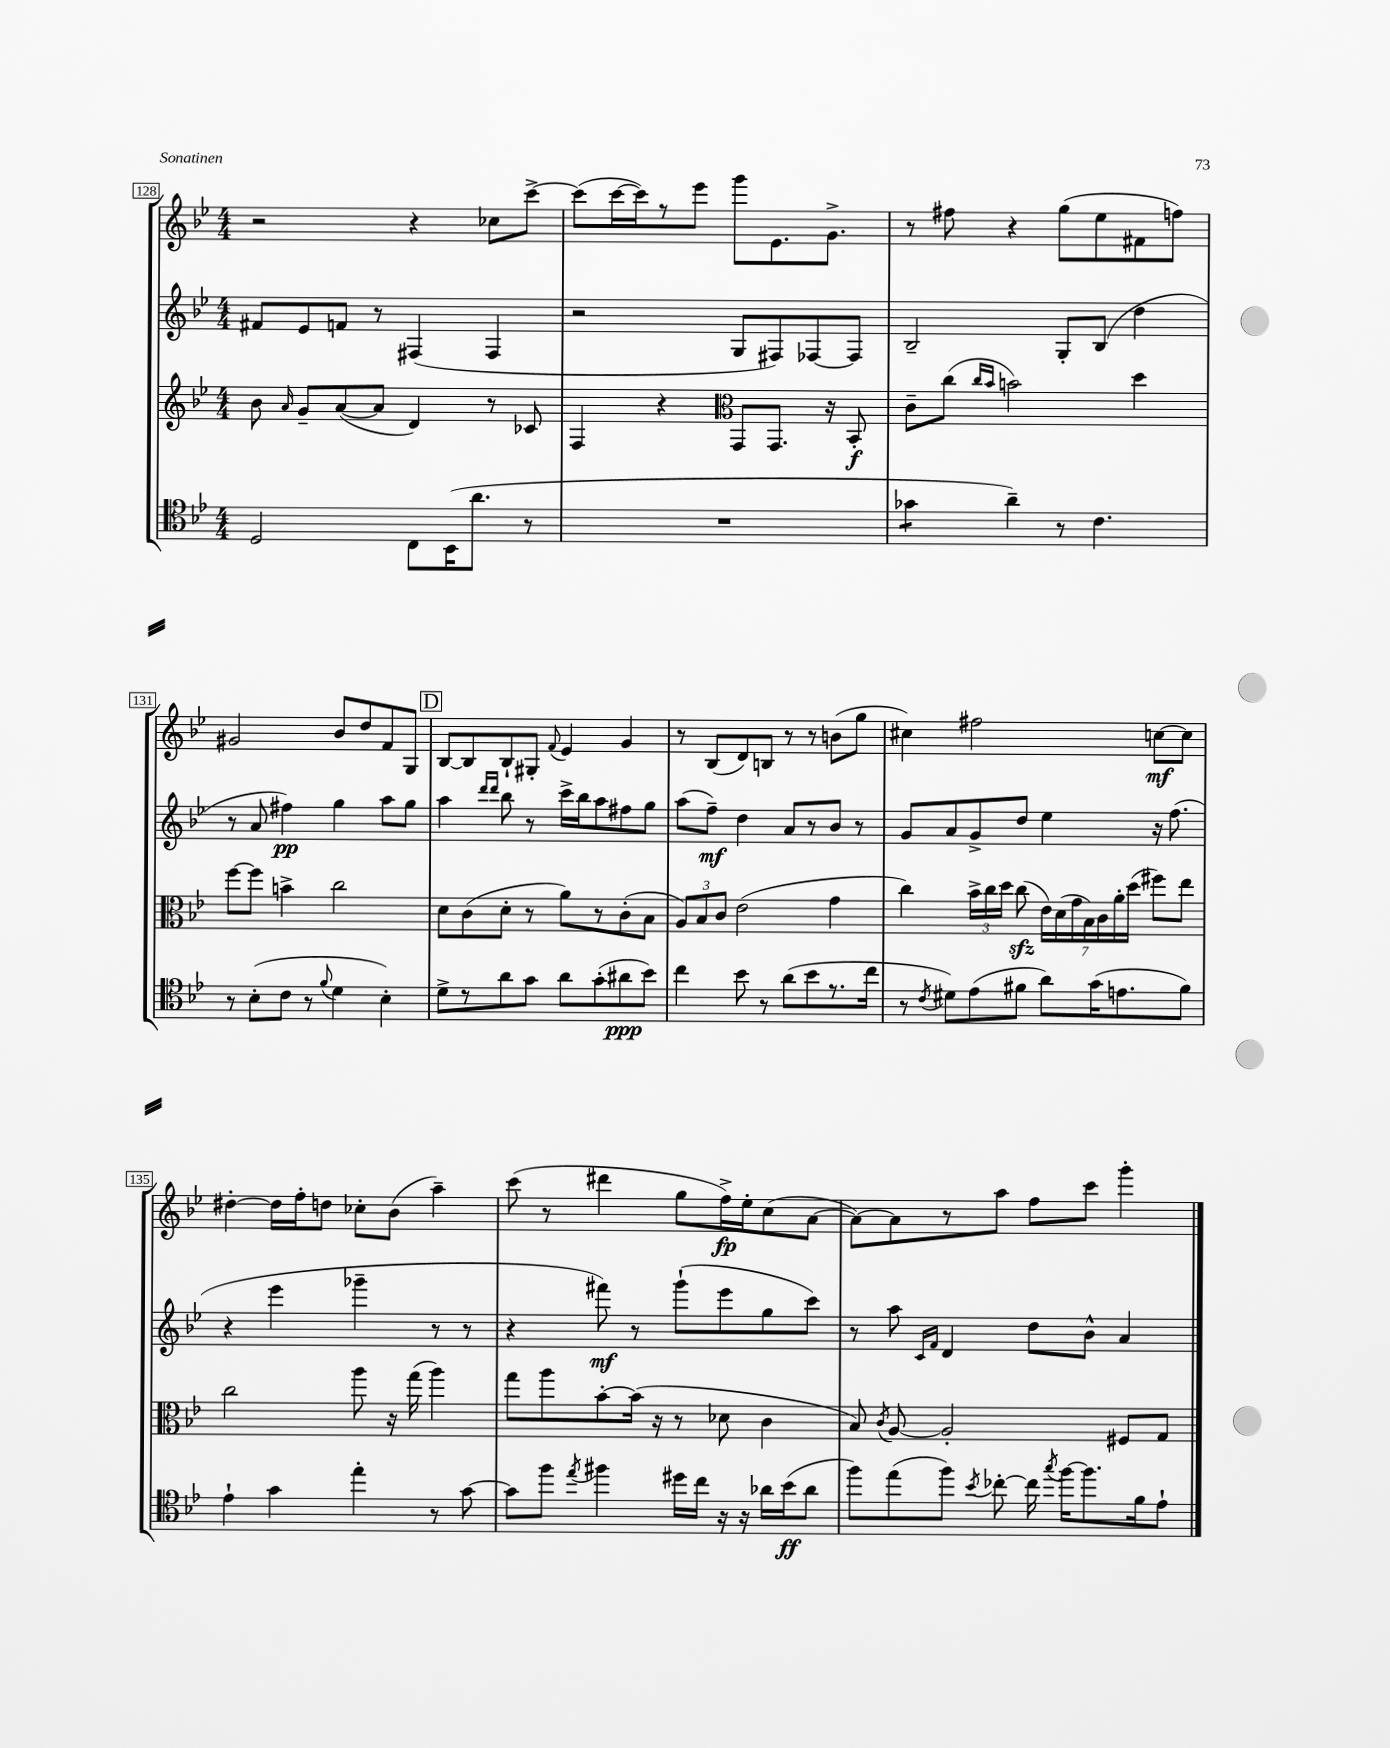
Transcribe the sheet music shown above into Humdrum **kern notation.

**kern	**kern	**kern	**kern
*staff4	*staff3	*staff2	*staff1
*clefC4	*clefG2	*clefG2	*clefG2
*k[b-e-]	*k[b-e-]	*k[b-e-]	*k[b-e-]
*M4/4	*M4/4	*M4/4	*M4/4
2D/	8b-\	8f#/L	2r
.	16qqa/	.	.
.	8g~/L	8e-/	.
.	([8a/	8f/J	.
.	8a/]J	8r	.
8C\L	4d/)	(4F#/	4r
(16BB-\K	.	.	.
8.a\J	.	.	.
.	8r	4F#/	8cc-\L
8r	8c-/	.	[8ccc^\J
=	=	=	=
1r	4F/	2r	(8ccc\]L
.	.	.	[16ccc\L
.	.	.	16ccc\]J)
.	4r	.	8r
.	.	.	8eee-\J
*	*clefC3	*	*
.	8GG/L	8G/L	8ggg\L
.	8.GG/J	8F#/)	8.e-\
.	.	[8F-/	.
.	16r	.	8.g^\J
.	8BB-'/	8F-/]J	.
=	=	=	=
4g-\	8c~\L	2B-~/	8r
.	(8cc\J	.	8ff#\
.	16qqcc/LL	.	.
.	16qqb-/JJ	.	.
4a~\)	2b\)	.	4r
8r	.	8G'/L	(8gg\L
4.c\	.	(8B-/J	8ee-\
.	4dd\	4dd\	8f#\
.	.	.	8ff\J)
=	=	=	=
8r	[8ff\L	8r	2g#/
(8B-'\L	8ff\]J	8a/	.
8c\J	4b^\	4ff#\)	.
8r	.	.	.
8qqf/	.	.	.
4d\	2cc\	4gg\	8b-/L
.	.	.	8dd/
4B-'\)	.	8aa\L	8f/
.	.	8gg\J	8G/J
=	=	=	=
8d^\L	8d\L	4aa\	[8B-/L
8r	(8c\	.	8B-/]
.	.	16qqddd/LL	.
.	.	16qqddd/JJ	.
8a\	8d'\J	8bb-\	8B-`/
8g\J	8r	8r	8G#'/J
.	.	.	8qqf/
8a\L	8a\L)	16ccc^\LL	4e-/
.	.	16bb-\J	.
(8g'\	8r	8aa\	.
8a#\	(8c'\	8ff#\	4g/
8b-\J)	8B-\J	8gg\J	.
=	=	=	=
4cc\	12A/L)	(8aa\L	8r
.	12B-/	.	.
.	.	8ff~\J)	(8B-/L
.	12c/J	.	.
8b-\	(2e-\	4dd\	8d/)
8r	.	.	8B/J
(8a\L	.	8a/L	8r
8b-\	.	8r	8r
8.r	4g\	8b-/J	(8b\L
.	.	8r	8gg\J
16cc\Jk	.	.	.
=	=	=	=
8r	4cc\)	8g/L	4cc#\)
8qc/	.	.	.
8d#\L)	.	8a/	.
(8e-\	24b-^\LL	8g^/	2ff#\
.	24cc\	.	.
.	24dd\JJ	.	.
8f#\J	(8cc\	8dd/J	.
8a\L)	28e-\LL)	4ee-\	.
.	(28d\	.	.
.	28g\	.	.
.	28B-\)	.	.
(16g\K	.	.	.
.	28c\	.	.
.	28a'\	.	.
8.e\	.	.	.
.	(28dd\JJ	.	.
.	8ff#\L)	16r	[8cc\L
.	.	(8.ff\	.
8f#\J)	8ee-\J	.	8cc\]J
=	=	=	=
4e-`\	2cc\	4r	[4dd#'\
4g\	.	4eee-\	16dd#\]LL
.	.	.	16ff'\J
.	.	.	8dd\J
4ee-'\	8aa\	4ggg-~\	8cc-'\L
.	16r	.	(8b-\J
.	(16gg\	.	.
8r	4aa\)	8r	4aa~\)
[8g\	.	8r	.
=	=	=	=
8g\]L	8gg\L	4r	(8ccc\
8ff\J	8aa\	.	8r
8qee-/	.	.	.
4ff#\	[8b-'\	8fff#\)	4ddd#\
.	(16b-\]Jk	8r	.
.	16r	.	.
16dd#\LL	8r	(8ggg`\L	8gg\L
16cc\JJ	.	.	.
16r	8d-\	8eee-\	16ff^\L)
16r	.	.	16ee-'\J
16a-\LL	4c\	8gg\	(8cc\
(16b-\J	.	.	.
8a-\J	.	8ccc\J)	[8a\J
=	=	=	=
8ff\L)	8B-/)	8r	8a\_L)
.	8qc/	.	.
(8ee-\	[8A/	8aa\	8a\]
.	.	16qqc/LL	.
.	.	16qqf/JJ	.
8ff\J)	2A'/]	4d/	8r
8qb-/	.	.	.
[8cc-'\	.	.	8aa\J
16cc-\]	.	8dd\L	8ff\L
8qgg/	.	.	.
[16ff\LK	.	.	.
8.ff\]	.	8b-^^\J	8ccc\J
.	8F#/L	4a/	4ggg'\
16f\k	.	.	.
8e-`\J	8G/J	.	.
==	==	==	==
*-	*-	*-	*-
